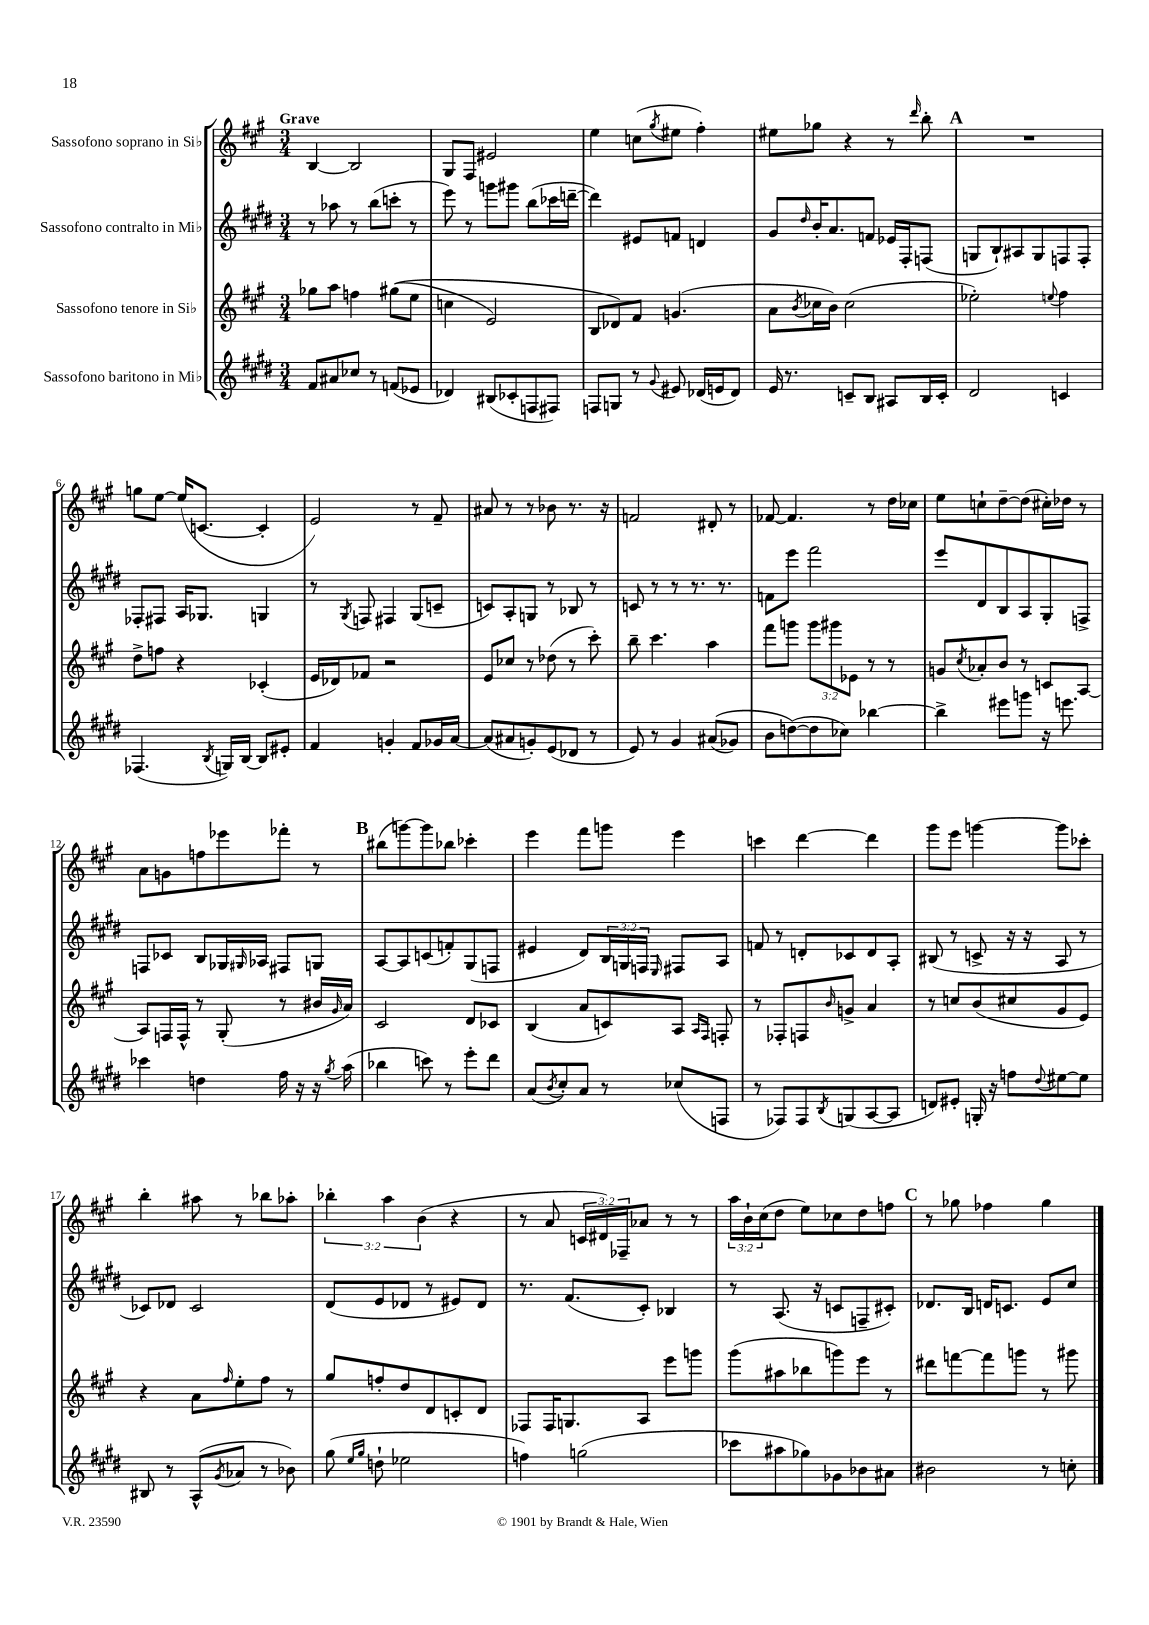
<<
\new StaffGroup <<
\new Staff = "s0" \with { instrumentName = "Sassofono soprano in Sib" } {
    \clef treble \key a \major \numericTimeSignature \time 3/4 \override Staff.TupletNumber.text = #tuplet-number::calc-fraction-text \tempo "Grave"
    b4~ b2 |
    gis8 fis8 eis'2 |
    e''4 c''8( \acciaccatura { gis''8 } eis''8 fis''4-.) |
    eis''8 ges''8 r4 r8 \grace { d'''16 } b''8-. |
    \mark \markup { \bold "A" } R2. |
    g''8 e''8~ e''16( c'8.~ c'4-. |
    e'2) r8 fis'8-- |
    ais'8 r8 r8 bes'8 r8. r16 |
    f'2 dis'8-. r8 |
    fes'8~ fes'4. r8 d''16 ces''16 |
    e''8 c''8-! d''8~-- d''8( cis''16-.) des''16 r8 |
    a'8 g'8 f''8 ees'''8 fes'''8-. r8 |
    \mark \markup { \bold "B" } bis''8( g'''8~) g'''8 bes''8 ces'''4-. |
    e'''4 fis'''8 g'''8 e'''4 |
    c'''4 d'''4~ d'''4 |
    gis'''8 e'''8 g'''4~ g'''8 ces'''8-. |
    b''4-. ais''8 r8 bes''8 aes''8-. |
    \tuplet 3/2 { bes''4-. a''4 b'4( } r4 |
    r8 a'8 \tuplet 3/2 { c'16 dis'16) fes16-- } aes'8 r8 r8 |
    \tuplet 3/2 { a''16 b'16-! cis''16( } d''8 e''8) ces''8 d''8 f''8 |
    \mark \markup { \bold "C" } r8 ges''8 fes''4 ges''4 \bar "|." |
}
\new Staff = "s1" \with { instrumentName = "Sassofono contralto in Mib" } {
    \clef treble \key e \major \numericTimeSignature \time 3/4 \override Staff.TupletNumber.text = #tuplet-number::calc-fraction-text
    r8 aes''8 r8 b''8( c'''8-. r8 |
    e'''8) r8 g'''8 gis'''8 b''8( ces'''16 d'''16~-- |
    d'''4) eis'8 f'8 d'4 |
    gis'8 \grace { dis''16 } b'16-. a'8. f'8 ees'16 fis16-. f8( |
    \mark \markup { \bold "A" } g8 b8-!) ais8 g8 f8 f8-. |
    fes8-. fis8 a16 ges8. g4 |
    r8 \acciaccatura { gis8 } f8 fis4 gis8( c'8-- |
    c'8) a8-. g8 r8 bes8 r8 |
    c'8 r8 r8 r8. r8. |
    f'8 e'''8 fis'''2 |
    e'''8 dis'8 b8 a8 gis8-. f8-> |
    f8 ces'8 b8 ges16 \grace { gis16 } aes16 fis8 g8 |
    \mark \markup { \bold "B" } a8~ a8 c'8( f'8-.) gis8( f8 |
    eis'4 dis'8) \tuplet 3/2 { b16 g16 f16 } \grace { e16 } fis8 a8 |
    f'8 r8 d'8-. ces'8 d'8 a8-. |
    bis8( r8 c'8-> r16 r16 a8 r8 |
    ces'8) des'8 ces'2 |
    dis'8( e'8 des'8 r8 eis'8) des'8 |
    r8. fis'8.( cis'8-.) bes4 |
    r8 a8.( r16 c'8 f8-- cis'8-.) |
    \mark \markup { \bold "C" } des'8. b16 d'16 c'8. e'8 cis''8 \bar "|." |
}
\new Staff = "s2" \with { instrumentName = "Sassofono tenore in Sib" } {
    \clef treble \key a \major \numericTimeSignature \time 3/4 \override Staff.TupletNumber.text = #tuplet-number::calc-fraction-text
    ges''8 a''8 f''4 gis''8(\( e''8 |
    c''4 e'2) |
    b8 des'8\) fis'8 g'4.( |
    a'8 \acciaccatura { b'8 } ces''16 b'16) ces''2( |
    \mark \markup { \bold "A" } ees''2-.) \appoggiatura { e''8 } fis''4 |
    d''8-> f''8 r4 ces'4-.( |
    e'16 des'16) fes'8 r2 |
    e'8 ces''8 r8 des''8( r8 cis'''8-.) |
    b''8-- cis'''4. a''4 |
    fis'''8 g'''8 \tuplet 3/2 { g'''8 gis'''8 ees'8 } r8 r8 |
    g'8 \acciaccatura { cis''8 } aes'8-. b'8 r8 c'8 a8~ |
    a8 f16 f16-^ r8 gis8-.( r8 bis'16 \grace { gis'16 } a'16) |
    \mark \markup { \bold "B" } cis'2 d'8 ces'8 |
    b4( a'8 c'8) a8 \grace { a16 fis16 } f8-. |
    r8 fes8-. f8 \grace { b'16 } g'8-> a'4 |
    r8 c''8 b'8( cis''8 gis'8 e'8) |
    r4 a'8 \grace { fis''16 } e''8-. fis''8 r8 |
    gis''8 f''8-. d''8 d'8 c'8-. d'8 |
    fes8 fes16 g8. a8 e'''8 g'''8 |
    gis'''8( ais''8 bes''8 g'''8) e'''8 r8 |
    \mark \markup { \bold "C" } dis'''8 f'''8~ f'''8 g'''8 r8 gis'''8 \bar "|." |
}
\new Staff = "s3" \with { instrumentName = "Sassofono baritono in Mib" } {
    \clef treble \key e \major \numericTimeSignature \time 3/4
    fis'8 ais'8 ces''8 r8 f'8( ees'8 |
    des'4) bis8( ces'8-. f8 fis8) |
    f8 g8 r8 \appoggiatura { gis'8 } eis'8 des'16( e'16 des'8) |
    e'16 r8. c'8-- b8 ais8 b16 c'16-. |
    \mark \markup { \bold "A" } dis'2 c'4 |
    fes4.( \acciaccatura { b8 } g16) b16~ b8 eis'8-. |
    fis'4 g'4-. fis'8 ges'16 a'16~ |
    a'8( ais'8 g'8-.) e'8( des'8 r8 |
    e'8) r8 gis'4 ais'8(\( ges'8) |
    b'8 d''8~(\) d''8 ces''8) bes''4~ |
    bes''4-> eis'''8 g'''8 r16 e'''8. |
    ces'''4 d''4 fis''16 r16 r16 \acciaccatura { gis''8 } a''16( |
    \mark \markup { \bold "B" } bes''4 c'''8) r8 e'''8-. dis'''8 |
    a'8( \acciaccatura { b'8 } cis''8-.) a'8 r8 ces''8( f8 |
    r8 fes8) fes8 \acciaccatura { b8 } g8( a8~ a8 |
    d'8) eis'8-. g16-. r16 f''8 \appoggiatura { dis''8 } eis''8~ eis''8 |
    bis8 r8 a8-^( \acciaccatura { gis'8 } aes'8 r8 bes'8) |
    gis''8( \grace { e''16 gis''16 } d''8-! ees''2 |
    f''4) g''2( |
    ces'''8 ais''8 ges''8) ges'8 bes'8 ais'8 |
    \mark \markup { \bold "C" } bis'2 r8 c''8-. \bar "|." |
}
>>
>>
